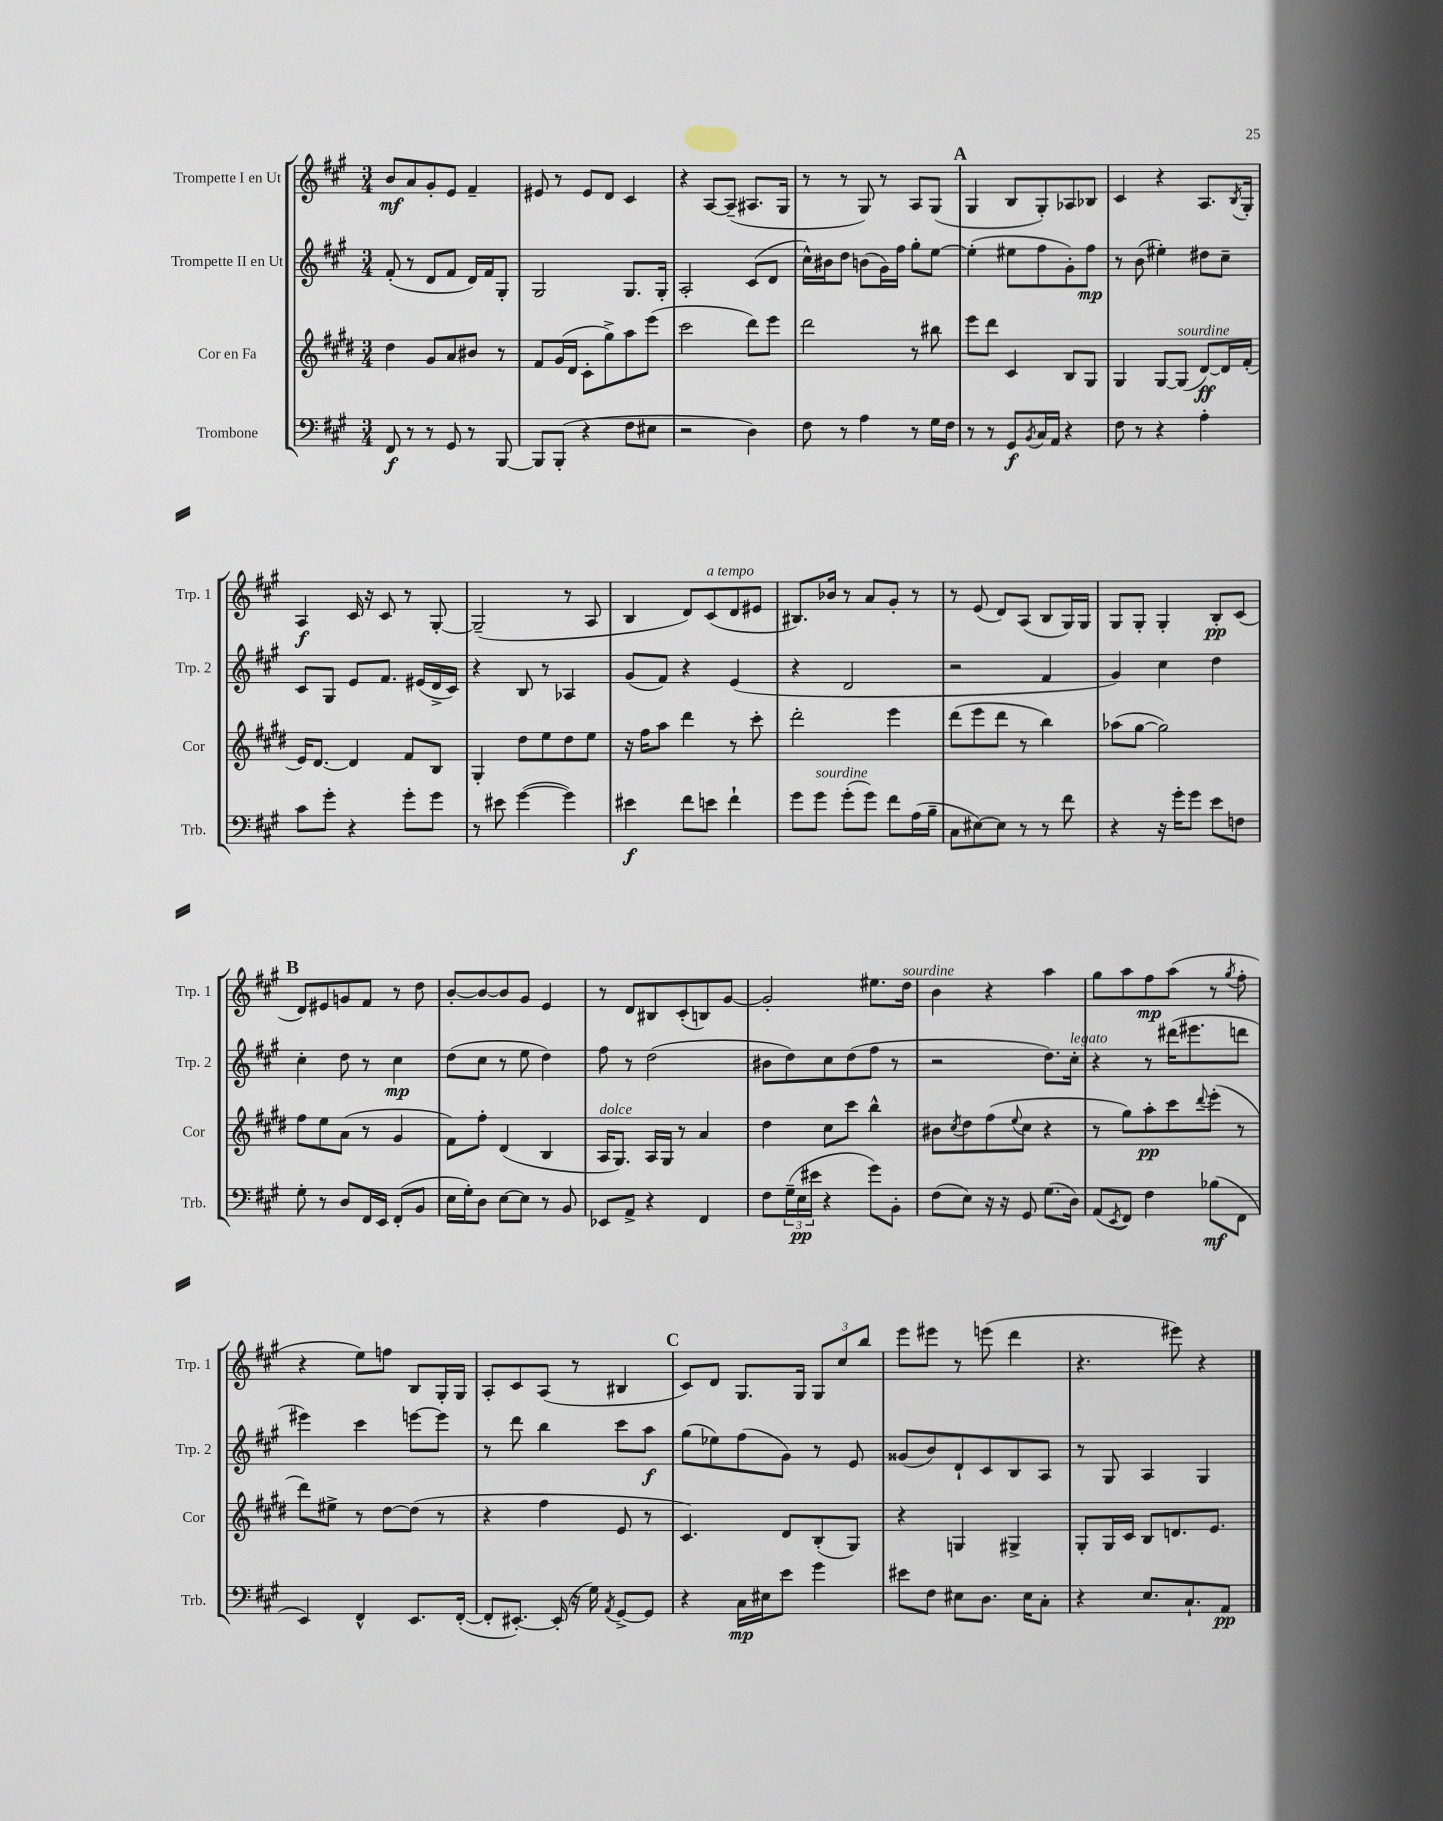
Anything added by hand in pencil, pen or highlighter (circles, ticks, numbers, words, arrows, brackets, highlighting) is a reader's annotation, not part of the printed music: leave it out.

**kern	**kern	**kern	**kern
*staff4	*staff3	*staff2	*staff1
*clefF4	*clefG2	*clefG2	*clefG2
*k[f#c#g#]	*k[f#c#g#d#]	*k[f#c#g#]	*k[f#c#g#]
*M3/4	*M3/4	*M3/4	*M3/4
8FF#	4dd#	(8f#'	8b
8r	.	8r	8a
8r	8g#	8d	8g#'
8GG#	8a	8f#	8e
8r	8b#	16d)	4f#~
.	.	16f#	.
[8BBB	8r	8G#'	.
=	=	=	=
8BBB]	8f#	2G#	8e#
(8BBB'	(16g#	.	8r
.	16d#	.	.
4r	8c#'	.	8e#
.	8gg#^)	.	8d
8F#	8aa	8.G#	4c#
8E#	(8eee	.	.
.	.	16G#'	.
=	=	=	=
2r	2ccc#	2A'	4r
.	.	.	[8A
.	.	.	(8A~]
4D)	8ddd#)	(8c#	8.A#
.	8eee	8d	.
.	.	.	16G#
=	=	=	=
8F#	2ddd#	16cc#^^)	8r
.	.	16b#	.
8r	.	8dd	8r
4A	.	(8b	8G#)
.	.	16g#)	8r
.	.	16ff#	.
8r	8r	8gg#'	8A
16G#	8bb#	[8ee	(8G#
16F#	.	.	.
=	=	=	=
8r	8eee	(4ee']	4G#
8r	8ddd#	.	.
8GG#	4c#	8ee#	8B
8qBB	.	.	.
16C#	.	8ff#	8G#')
16AA	.	.	.
4r	8B	8g#')	8A-
.	8G#	8ff#	8B-
=	=	=	=
8F#	4G#	8r	4c#
8r	.	(8b	.
4r	[8G#	4ee#')	4r
.	(8G#]	.	.
4A'	[8d#)	8dd#	8.A
.	16d#]	8cc#~	.
.	.	.	8qB
.	(16f#'	.	16G#'
=	=	=	=
8c#	16e)	8c#	4A
.	[8.d#	.	.
8g#'	.	8G#	.
4r	4d#]	8e	16c#
.	.	.	16r
.	.	8.f#	8c#
8g#'	8f#	.	8r
.	.	(16e#	.
8g#	8B	16d^	[8G#'
.	.	16c#)	.
=	=	=	=
8r	4G#'	4r	(2G#~]
8e#	.	.	.
([4g#	8dd#	8B	.
.	8ee	8r	.
4g#])	8dd#	4A-	8r
.	8ee	.	8A
=	=	=	=
4e#	16r	(8g#	4B
.	16ff#	.	.
.	8aa	8f#)	.
8f#	4ddd#	4r	8d)
8e	.	.	(8c#
4f#`	8r	(4e	8d
.	8ccc#'	.	8e#
=	=	=	=
8g#	2ddd#'	4r	8.B#)
8g#	.	.	.
.	.	.	16b-
(8g#'	.	2d	8r
8g#)	.	.	8a
8f#	4eee	.	8g#'
(16A	.	.	8r
16B~	.	.	.
=	=	=	=
8C#	(8ddd#	2r	8r
[8E#)	8eee	.	(8e
8E#]	8ddd#	.	8d)
8r	8r	.	(8A
8r	4bb)	4f#	8B
8f#	.	.	16G#)
.	.	.	16G#
=	=	=	=
4r	(8aa-	4g#)	8G#
.	[8gg#	.	8G#'
16r	2gg#])	4cc#	4G#'
16g#'	.	.	.
8g#	.	.	.
8e	.	4dd	8B'
8F	.	.	(8c#
=	=	=	=
8G#'	8ff#	4cc#'	8d)
8r	8ee	.	8e#
8D	(8a	8dd	8g
16FF#	8r	8r	8f#
16EE	.	.	.
(8FF#'	4g#	4cc#	8r
8BB	.	.	8dd
=	=	=	=
16E	8f#)	(8dd	[8b'
16G#')	.	.	.
8D	8ff#'	8cc#	8b_
[8E	(4d#	8r	8b]
8E]	.	8ee	8g#
8r	4B	4dd)	4e
8BB	.	.	.
=	=	=	=
8EE-	16A	8ff#	8r
.	8.G#)	.	.
8AA^	.	8r	8d
4r	16A	(2dd	8B#
.	16G#	.	.
.	8r	.	(8c#'
4FF#	4a	.	8B)
.	.	.	[8g#
=	=	=	=
8F#	4dd#	8b#	2g#']
(24G#~	.	8dd)	.
24E	.	.	.
24e#	.	.	.
4r	8cc#	8cc#	.
.	8ccc#	(8dd	.
8g#)	4bb^^	8ff#	8.ee#
8BB'	.	8r	.
.	.	.	16dd
=	=	=	=
(8F#	8b#	2r	4b
.	8qcc#	.	.
8E)	8dd#	.	.
16r	(8ff#	.	4r
16r	.	.	.
.	8qqee	.	.
8GG#	8cc#	.	.
(8.G#	4r	8.dd)	4aa
16D)	.	16cc#'	.
=	=	=	=
(8AA	8r	4r	8gg#
8qEE	.	.	.
8FF#)	8gg#)	.	8aa
4F#	8aa'	8r	8ff#
.	8ccc#	(16ddd#	(8aa
.	.	8.eee#	.
.	8qqddd#	.	.
(8B-	(8eee'	.	8r
.	.	.	8qgg#
8FF#	8r	8ddd	8ff#'
=	=	=	=
4EE)	8ddd#)	4eee#)	4r
.	8ee#^	.	.
4FF#^^	8r	4ccc#	8ee)
.	[8dd#	.	8ff
8.EE	(8dd#]	[8eee	8B
.	8r	8eee]	16G#'
([16FF#'	.	.	16G#
=	=	=	=
8FF#']	4r	8r	8A'
[8.EE#')	.	8ddd	8c#
.	4ff#	4bb	(8A
(16EE#']	.	.	.
16r	.	.	8r
16G#)	.	.	.
8qAA	.	.	.
[8GG#^	8e	8ccc#	4B#
8GG#]	8r	8aa	.
=	=	=	=
4r	4.c#)	(8gg#	8c#)
.	.	8ee-)	8d
16C#	.	(8ff#	8.G#
16E#	.	.	.
8e	8d#	8g#)	.
.	.	.	16G#
4g#	(8B'	8r	12G#
.	.	.	12cc#
.	8G#)	8e	.
.	.	.	12bb
=	=	=	=
8e#	4r	(8g##	8eee
8F#	.	8b)	8eee#
8E#	4G	8d`	8r
8.D	.	8c#	(8eee
.	4G#^	8B	4ddd
16E#	.	.	.
8C#'	.	8A	.
=	=	=	=
4r	8G#'	8r	4.r
.	16G#	8G#	.
.	16c#	.	.
8.E	8B	4A	.
.	8.d	.	8eee#)
8.C#`	.	.	.
.	.	4G#	4r
.	8.e	.	.
8AA	.	.	.
==	==	==	==
*-	*-	*-	*-
